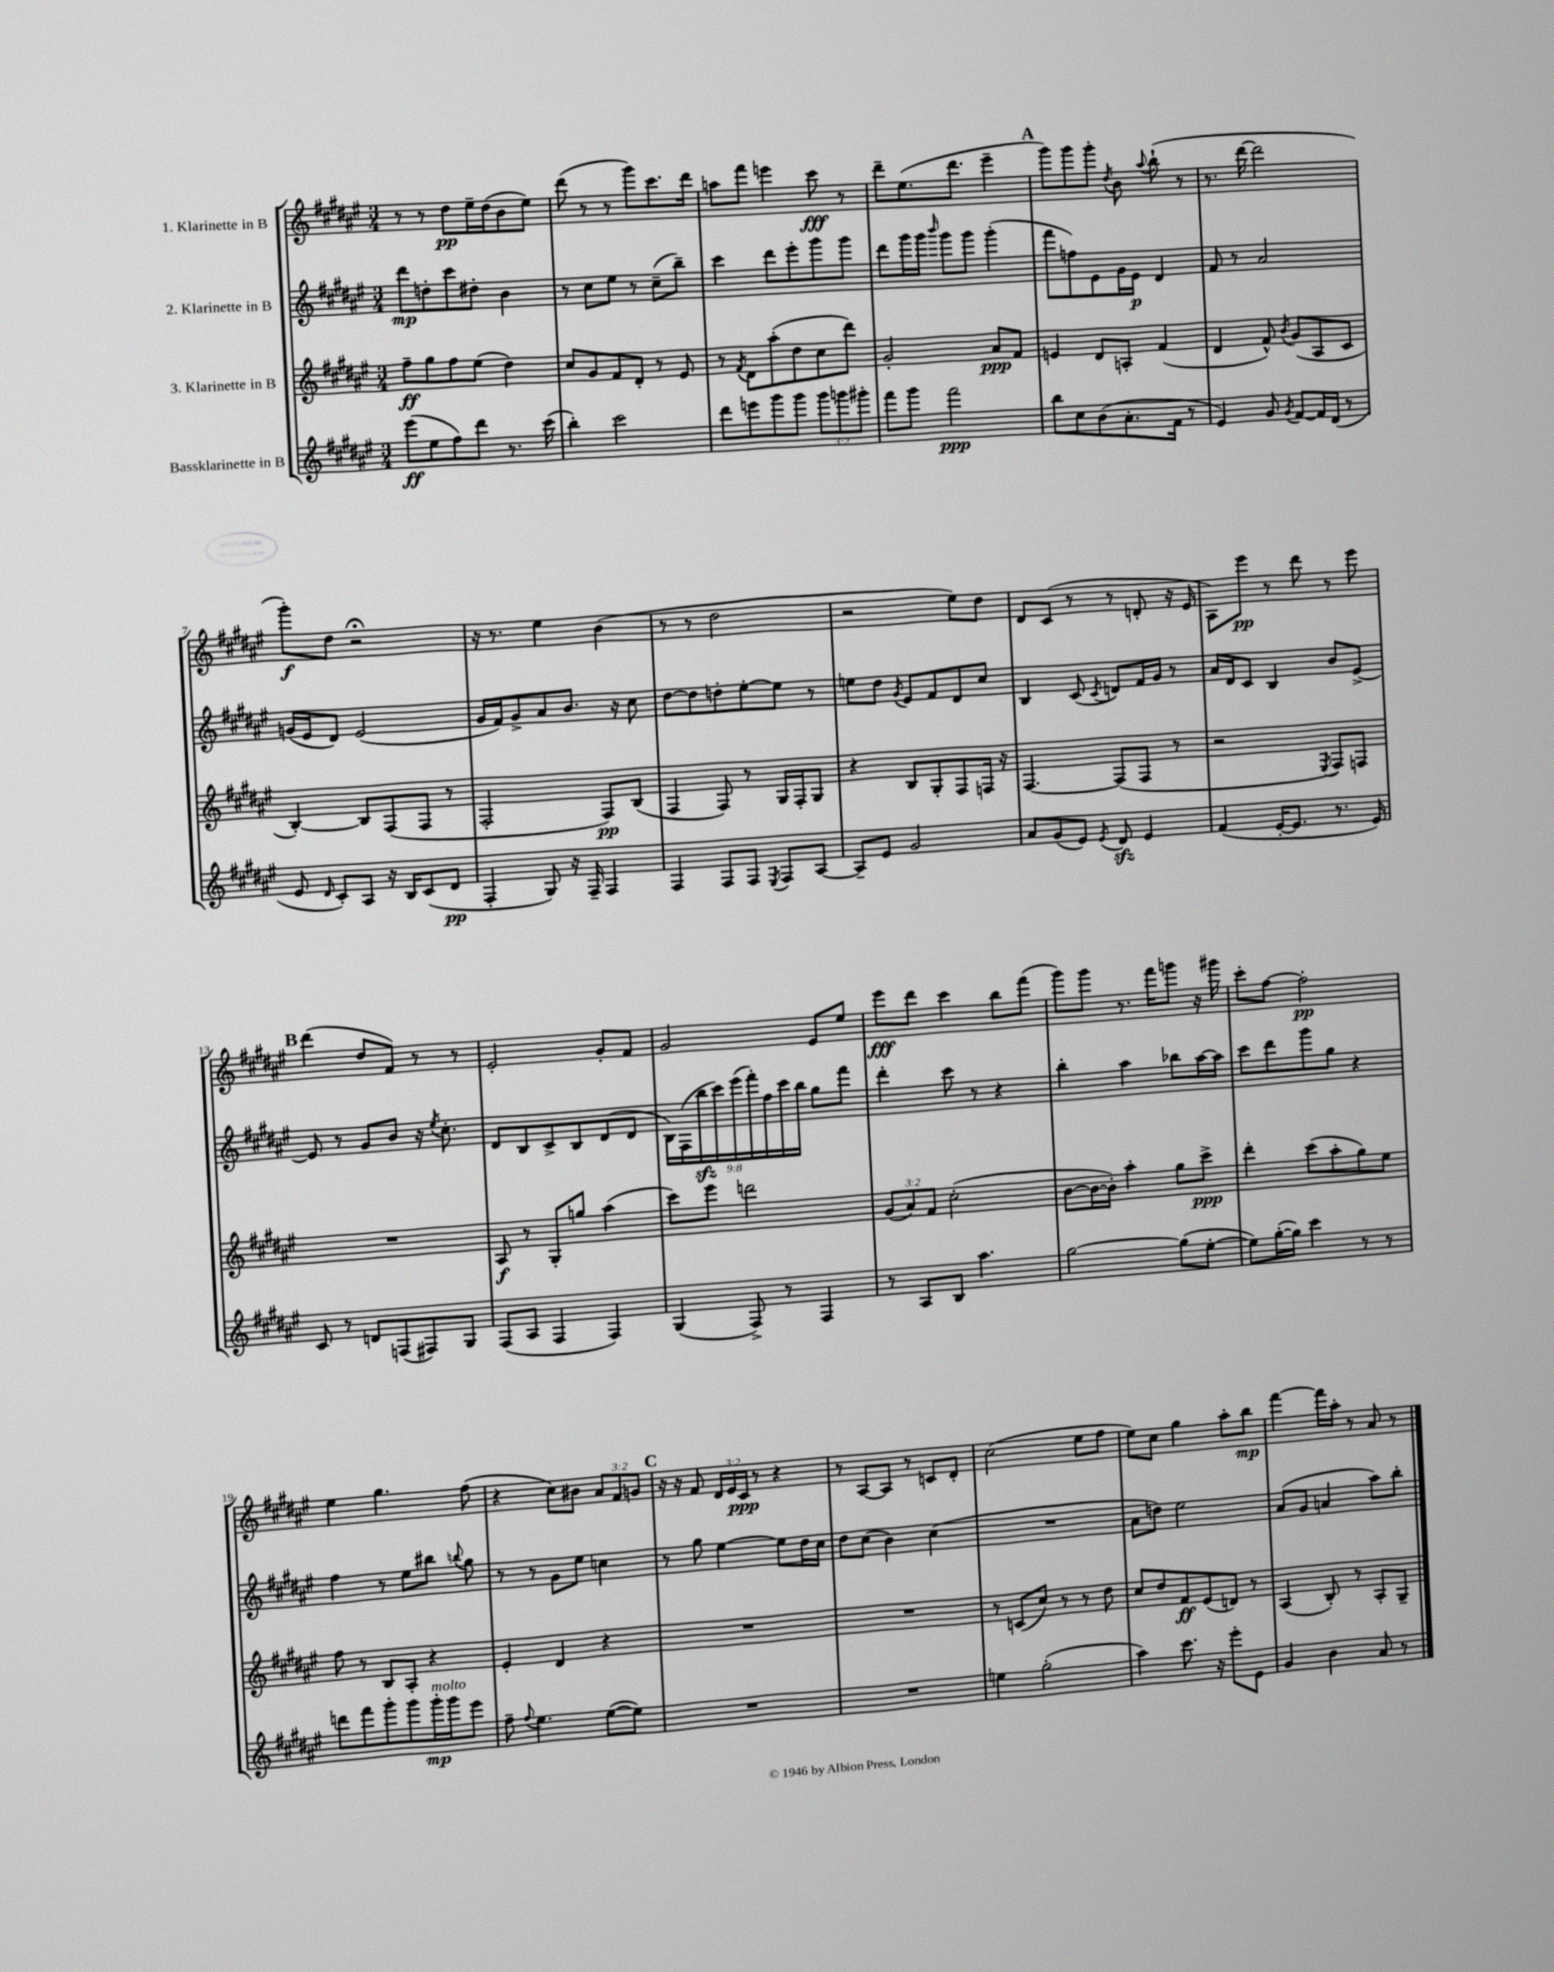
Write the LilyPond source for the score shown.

<<
\new StaffGroup <<
\new Staff = "s0" \with { instrumentName = "1. Klarinette in B" } {
    \clef treble \key fis \major \numericTimeSignature \time 3/4 \override Staff.TupletNumber.text = #tuplet-number::calc-fraction-text
    \autoBeamOff r8 r8 dis''8[\pp eis''16-- dis''16( b'8 eis''8]) |
    dis'''8( r8 r8 gis'''8[) cis'''8. dis'''16] |
    a''8[ fis'''8] e'''4 cis'''8\fff r8 |
    dis'''8[-- eis''8.( dis'''8.] eis'''4-- |
    \mark \markup { \bold "A" } gis'''8[) gis'''8 gis'''8]-. \acciaccatura { dis''8 } b'8 \appoggiatura { ais''8 } b''8-!( r8 |
    r8. dis'''16~ dis'''2 |
    gis'''8[-.\f) dis''8] r2\fermata |
    r16 r8. eis''4 b'4( |
    r8 r8 dis''2 |
    r2 eis''8[) dis''8] |
    dis'8[ cis'8]( r8 r8 d'8-. r16 eis'16 |
    ais8[) eis'''8]\pp r8 dis'''8 r8 eis'''8 |
    \mark \markup { \bold "B" } dis'''4( dis''8[ fis'8]) r8 r8 |
    eis'2-. gis'8[-. fis'8] |
    gis'2 eis'8[ eis''8] |
    eis'''8[\fff dis'''8] cis'''4 b''8[ fis'''8]( |
    gis'''8[) gis'''8] r8. fis'''16[ g'''8] r16 gis'''16 |
    cis'''8[-. fis''8]~ fis''2-.\pp |
    eis''4 gis''4. fis''8( |
    r4 cis''8[) bis'8] \tuplet 3/2 { ais'8[ fis'8 g'8] } |
    \mark \markup { \bold "C" } r16 r16 fis'8 \tuplet 3/2 { dis'16[ eis'16 cis'16]\ppp } r8 r4 |
    r8 ais8[~ ais8] r8 c'8[ dis'8]-. |
    cis''2( eis''8[ fis''8] |
    eis''8[) cis''8] gis''4 ais''8[-. b''8]\mp |
    fis'''4~ fis'''16[ ais''16]-. r8 ais'8 r8 \bar "|." |
}
\new Staff = "s1" \with { instrumentName = "2. Klarinette in B" } {
    \clef treble \key fis \major \numericTimeSignature \time 3/4 \override Staff.TupletNumber.text = #tuplet-number::calc-fraction-text
    \autoBeamOff dis'''8[\mp d''8-. cis'''8 dis''8]-. b'4 |
    r8 cis''8[ eis''8] r8 cis''8[--( b''8]--) |
    cis'''4 dis'''8[ eis'''8-. gis'''8 gis'''8] |
    dis'''8[ gis'''16 gis'''16] \grace { b'''16 } gis'''8[ gis'''8] gis'''4-.( |
    \mark \markup { \bold "A" } fis'''8[ f''8) eis'8 gis'16 eis'16]\p dis'4 |
    fis'8 r8 ais'2 |
    g'16[( eis'16 dis'8]) eis'2( |
    gis'16[ fis'16) gis'8-> ais'8 b'8.] r16 cis''8 |
    dis''8[~ dis''8 d''8-. eis''8~-. eis''8] r8 |
    e''8[ dis''8] \acciaccatura { gis'8 } eis'8[ fis'8 dis'8 cis''8] |
    b4 cis'8( \acciaccatura { cis'8 } d'8[) fis'16 gis'16] r8 |
    ais'16[ dis'16 cis'8] b4 b'8[ eis'8]~-> |
    \mark \markup { \bold "B" } eis'8 r8 gis'8[ b'8] r16 \acciaccatura { eis''8 } cis''8.-. |
    dis'8[ b8 cis'8-> b8 dis'8( dis'8] |
    \tuplet 9/8 { b16[) fis16( b''16\sfz cis'''16) eis'''16( fis'''16-.) fis''16 cis'''16 b''16] } gis''8[ fis'''8] |
    dis'''4-. cis'''8 r8 r4 |
    b''4-. ais''4 bes''8[ ais''16~ ais''16] |
    cis'''8[ dis'''8 gis'''8 gis''8] r4 |
    fis''4 r8 eis''8[ bis''8] \appoggiatura { b''8 } gis''8 |
    r8 r8 gis'8[ eis''8] c''4 |
    \mark \markup { \bold "C" } r8 gis''8 eis''4~ eis''8[ dis''16 cis''16] |
    dis''8[ cis''8]( b'4) cis''4( |
    R2. |
    ais'8[ d''8]) eis''2 |
    ais'8[( gis'8] a'4 ais''8[) b''8]-. \bar "|." |
}
\new Staff = "s2" \with { instrumentName = "3. Klarinette in B" } {
    \clef treble \key fis \major \numericTimeSignature \time 3/4 \override Staff.TupletNumber.text = #tuplet-number::calc-fraction-text
    \autoBeamOff fis''8[--\ff gis''8 fis''8 eis''8]( dis''4) |
    cis''8[ gis'8 fis'8 dis'8]-. r8 eis'8 |
    r8 \acciaccatura { fis'8 } dis'8[ ais''8-.( dis''8 cis''8 dis'''8]) |
    gis'2-. ais'8[\ppp fis'8] |
    \mark \markup { \bold "A" } e'4 dis'8[ a8]-. fis'4( |
    dis'4 fis'8-^) \acciaccatura { b'8 } gis'8[( ais8 cis'8] |
    b4~-.) b8[ fis8( fis8] r8 |
    fis2-. fis8[\pp) b8]( |
    fis4 fis8) r8 gis16[ fis16-. gis8] |
    r4 b8[ gis8-. fis8 f16] r16 |
    fis4.~ fis8[( fis8] r8 |
    r2 \acciaccatura { eis8 } fis8[) f8] |
    \mark \markup { \bold "B" } R2. |
    ais8\f r8 gis8[-. g''8] ais''4( |
    cis'''8[) eis'''8] d'''2 |
    \tuplet 3/2 { gis'8[( ais'8) fis'8] } cis''2-.( |
    b'8[~ b'16~ b'16]-.) ais''4-. gis''8[ cis'''8]->\ppp |
    dis'''4-. cis'''8[( ais''8-. gis''8) eis''8] |
    fis''8 r8 b8[ ais8]-. r4 |
    eis'4-. dis'4 r4 |
    \mark \markup { \bold "C" } R2. |
    R2. |
    r8 c'8[( cis''8]) r8 r8 dis''8 |
    cis''8[ dis''8 fis'8\ff eis'8( d'8]) r8 |
    ais4( b8-.) r8 ais8[-. gis8]-- \bar "|." |
}
\new Staff = "s3" \with { instrumentName = "Bassklarinette in B" } {
    \clef treble \key fis \major \numericTimeSignature \time 3/4 \override Staff.TupletNumber.text = #tuplet-number::calc-fraction-text
    \autoBeamOff eis'''8[\ff( eis''8 fis''8) dis'''8] r8. cis'''16( |
    b''4-.) cis'''2 |
    dis'''8[ e'''8 gis'''8 gis'''8] \tuplet 3/2 { gis'''8[ g'''8 gis'''8]-. } |
    fis'''8[ gis'''8] fis'''2\ppp |
    \mark \markup { \bold "A" } b''8[ cis''8 b'8( ais'8.-. fis'16] r8 |
    eis'4) gis'8 \acciaccatura { gis'8 } fis'8[~ fis'16 dis'16]( r8 |
    eis'8 \grace { dis'16 } cis'8[-.) ais8] r16 b16[ cis'8( dis'8]\pp |
    fis4-. gis8) r16 fis16-- fis4 |
    fis4 fis8[ fis8] \acciaccatura { eis8 } fis8[ ais8]~ |
    ais8[-- eis'8] gis'2 |
    ais'8[ gis'8( eis'8]) \acciaccatura { eis'8 } dis'8\sfz eis'4 |
    fis'4( eis'16[~-. eis'8.] r8. eis'16) |
    \mark \markup { \bold "B" } cis'8 r8 d'8[ f8( fis8) gis8] |
    fis8[( ais8] fis4 fis4) |
    gis4( fis8->) r8 fis4 |
    r8 ais8[ b8] ais''4. |
    gis''2~ gis''8[( eis''8]~-. |
    eis''8[) gis''16~-.( gis''16]) cis'''4 r8 r8 |
    d'''8[ fis'''8 gis'''8-. gis'''8 gis'''16-.\mp^\markup { \italic "molto" } gis'''16 eis'''8] |
    fis''8-- \appoggiatura { fis''8 } eis''4. eis''8[~( eis''8]) |
    \mark \markup { \bold "C" } R2. |
    R2. |
    e''4 gis''2-.( |
    ais''4) cis'''8. r16 eis'''8[-. eis'8] |
    gis'4 b'4 ais'8 r8 \bar "|." |
}
>>
>>
